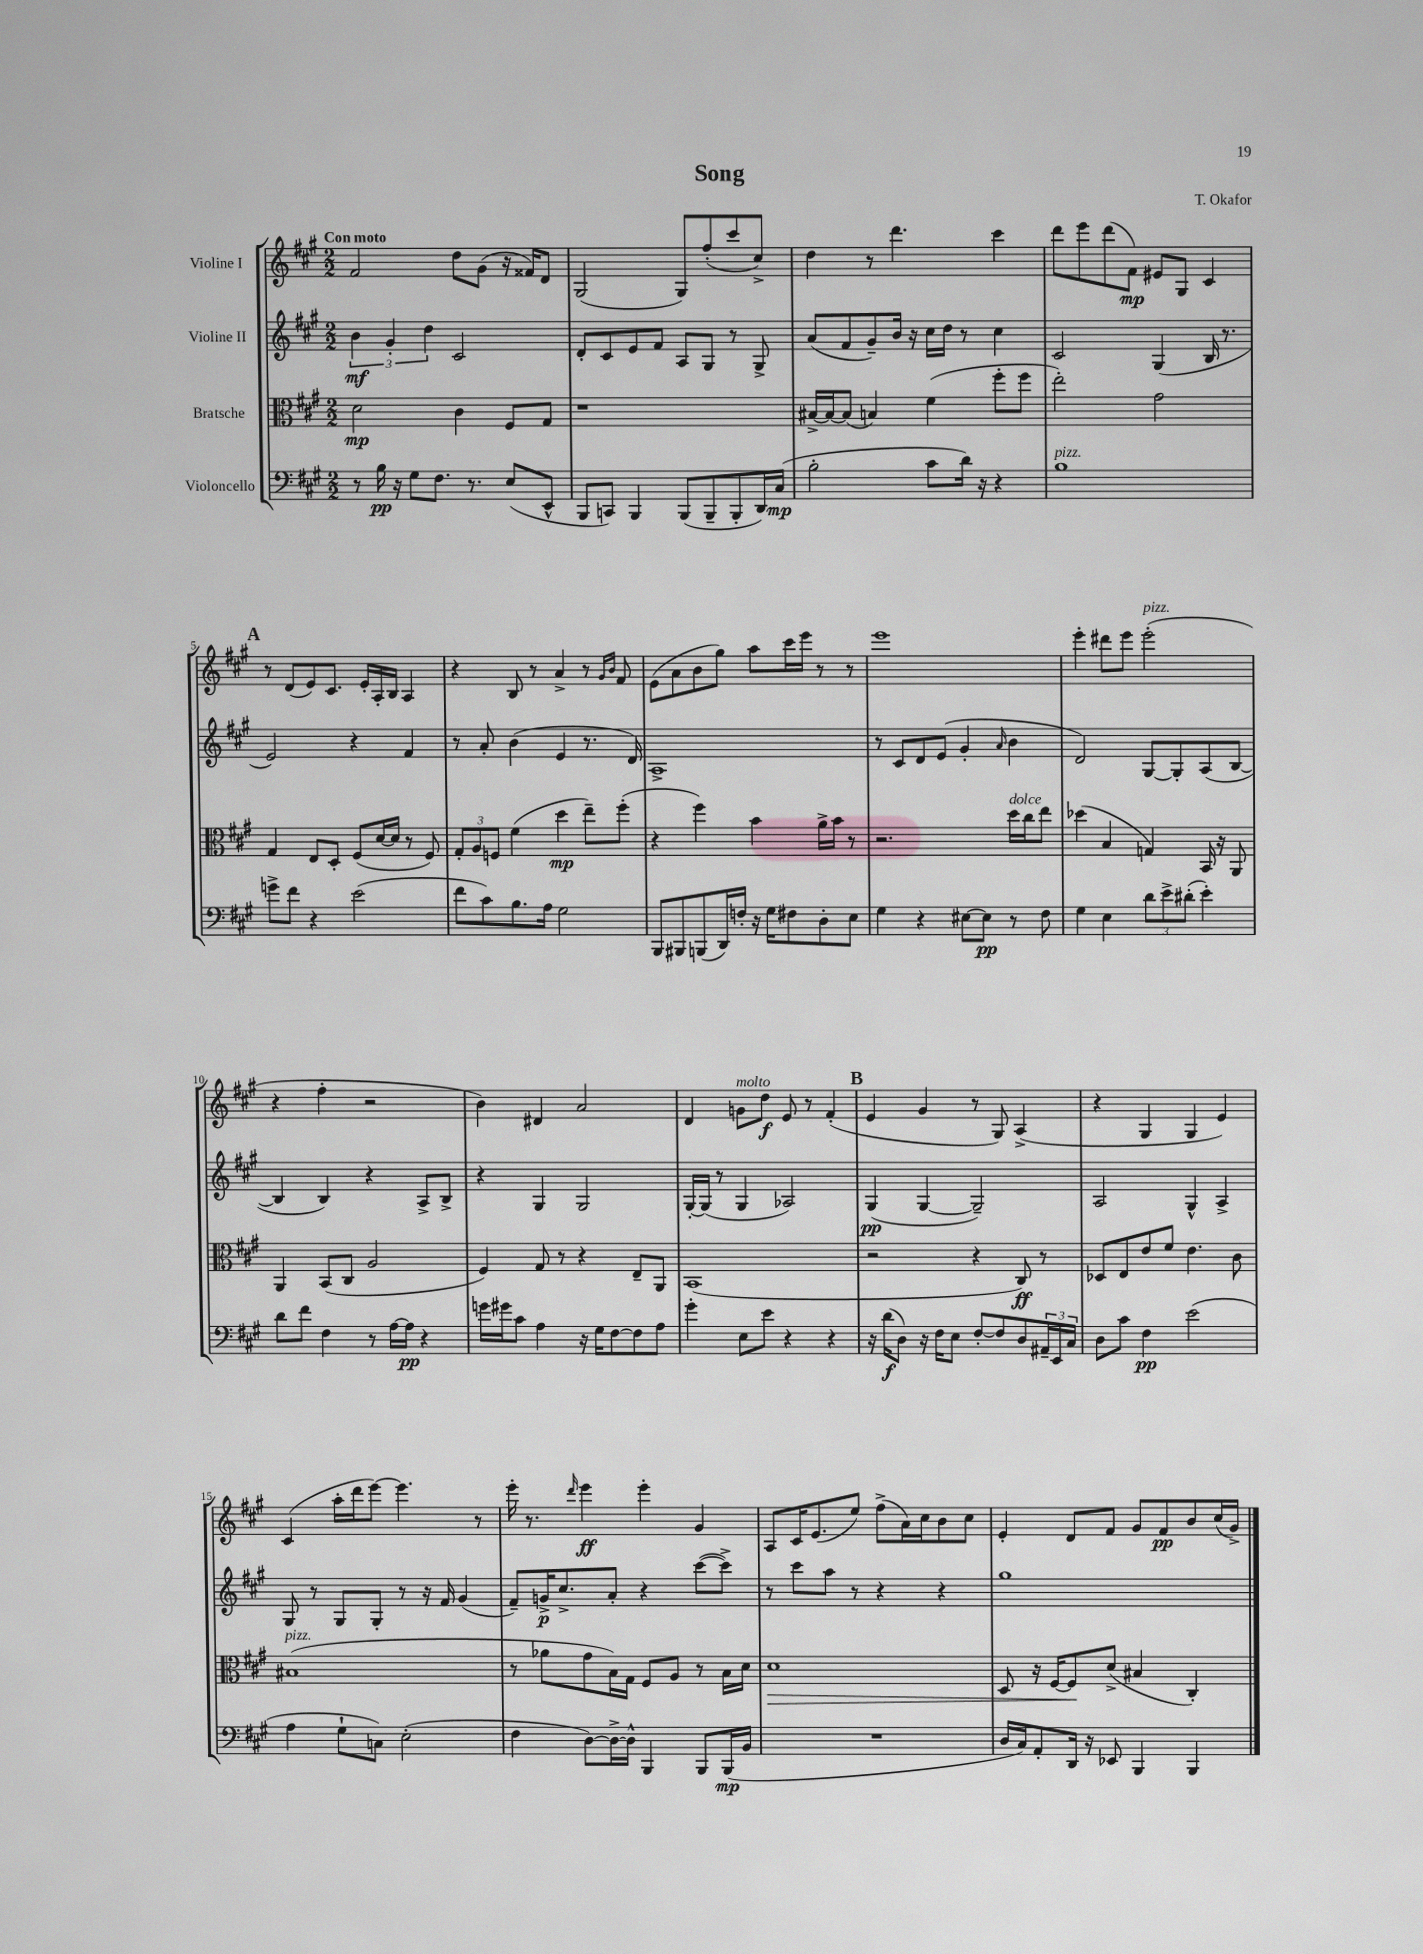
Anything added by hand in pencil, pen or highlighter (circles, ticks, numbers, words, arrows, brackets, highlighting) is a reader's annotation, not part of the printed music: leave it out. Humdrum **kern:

**kern	**kern	**kern	**kern
*staff4	*staff3	*staff2	*staff1
*clefF4	*clefC3	*clefG2	*clefG2
*k[f#c#g#]	*k[f#c#g#]	*k[f#c#g#]	*k[f#c#g#]
*M2/2	*M2/2	*M2/2	*M2/2
8r	2d\	6b\	2f#/
16B\	.	.	.
.	.	6g#'/	.
16r	.	.	.
8G#\L	.	.	.
.	.	6dd\	.
8.F#\J	.	.	.
.	4c#\	2c#/	8dd\L
8.r	.	.	.
.	.	.	(8g#\J
(8E/L	8F#/L	.	16r
.	.	.	16f##/LK)
8EE^^/J	8G#/J	.	8d/J
=	=	=	=
8BBB/L	1r	8d'/L	(2G#/
8CC/J)	.	8c#/	.
4BBB/	.	8e/	.
.	.	8f#/J	.
(8BBB/L	.	8A/L	8G#/L)
8BBB~/	.	8G#/J	(8ff#'/
8BBB'/	.	8r	8ccc#/
16DD/L)	.	8G#^/	8cc#^/J)
(16C#/JJ	.	.	.
=	=	=	=
2B'\	[16B#^/LL	(8a/L	4dd\
.	16B#/_J	.	.
.	(8B#/]J	8f#/	.
.	4B/)	8g#~/)	8r
.	.	16b/Jk	4.ddd\
.	.	16r	.
8c#\L	(4f#\	16cc#\LL	.
.	.	16dd\JJ	.
16d\Jk)	.	8r	.
16r	.	.	.
4r	8ff#'\L	4cc#\	4ccc#\
.	8ff#\J	.	.
=	=	=	=
1B	2ee'\)	2c#/	8ddd\L
.	.	.	8eee\
.	.	.	(8ddd\
.	.	.	8f#\J)
.	2g#\	(4G#/	8e#/L
.	.	.	8G#/J
.	.	16B/	4c#/
.	.	8.r	.
=	=	=	=
8g^\L	4G#/	2e/)	8r
8f#\J	.	.	(8d/L
4r	8E/L	.	8e/)
.	8D'/J	.	8.c#/J
(2e\	(8F#/L	4r	.
.	.	.	16e'/LL
.	[16d/L	.	16A'/
.	16d/]JJ	.	16B/JJ
.	8r	4f#/	4A/
.	8F#/)	.	.
=	=	=	=
8f#\L	12G#'/L	8r	4r
.	12A/	.	.
8c#\)	.	8a'/	.
.	12F/J	.	.
8.B\	(4f#\	(4b\	8B/
.	.	.	8r
16A\Jk	.	.	.
2G#\	4dd\	4e/	4a^/
.	8ee~\L)	8.r	8r
.	.	.	16qqg#/LL
.	.	.	16qqb/JJ
.	(8ff#'\J	.	8f#/
.	.	16d/)	.
=	=	=	=
8BBB/L	4r	1A^	(8e\L
8BBB#/	.	.	8a\
(8BBB/	4ff#\)	.	8b\
16DD/L)	.	.	8gg#\J)
16F'/JJ	.	.	.
16r	4b\	.	8aa\L
16G#\LK	.	.	.
8F#\	.	.	16ccc#\L
.	.	.	16eee\JJ
8D'\	16a^\LL	.	8r
.	16b\JJ	.	.
8E\J	8r	.	8r
=	=	=	=
4G#\	2.r	8r	1eee
.	.	8c#/L	.
4r	.	8d/	.
.	.	(8e/J	.
[8E#\L	.	4g#'/	.
8E#\]J	.	.	.
.	.	16qqa/	.
8r	16dd\LL	4b\	.
.	16cc#\J	.	.
8F#\	8ee\J	.	.
=	=	=	=
4G#\	(4dd-\	2d/)	4eee'\
4E\	4B/	.	8ddd#\L
.	.	.	8eee\J
12d\L	4G/)	[8G#/L	(2eee'\
12e^\	.	.	.
.	.	8G#'/]	.
(12d#'\J	.	.	.
4e'\)	16BB/	(8A/	.
.	16r	.	.
.	8AA/	[8B/J	.
=	=	=	=
8d\L	4AA/	4B/]	4r
8f#\J	.	.	.
4F#\	(8BB/L	4B/)	4ff#'\
.	8C#/J	.	.
8r	2A/	4r	2r
[16A\LL	.	.	.
16A\]JJ	.	.	.
4r	.	8A^/L	.
.	.	8B^/J	.
=	=	=	=
16g\LL	4F#/)	4r	4b\)
16g#\J	.	.	.
8c#\J	.	.	.
4A\	8G#/	4G#/	4d#/
.	8r	.	.
16r	4r	2G#/	2a/
16G#\LK	.	.	.
[8F#\	.	.	.
8F#\]	8E~/L	.	.
8A\J	8AA/J	.	.
=	=	=	=
4g#'\	(1BB	[16G#'/LL	4d/
.	.	(16G#/]JJ	.
.	.	8r	.
8E\L	.	4G#/	8g\L
8e\J	.	.	8dd\J
4r	.	2A-/)	8e/
.	.	.	8r
4r	.	.	(4f#'/
=	=	=	=
16r	2r	(4G#/	4e/
(16d\LK	.	.	.
8D\J)	.	.	.
16r	.	[4G#/	4g#/
16F#\LK	.	.	.
8E\J	.	.	.
[8F#'/L	4r	2G#~/])	8r
8F#/]	.	.	8G#/)
8D/	8C#/)	.	(4A^/
24AA#~/L	8r	.	.
24EE/	.	.	.
24C#/JJ	.	.	.
=	=	=	=
8D\L	8D-/L	2A/	4r
8c#\J	8E/	.	.
4F#\	8e/	.	4G#/
.	8f#/J	.	.
(2e\	4.e\	4G#^^/	4G#/
.	.	4A^/	4e/)
.	8c#\	.	.
=	=	=	=
4A\	(1B#	8G#/	(4c#/
.	.	8r	.
8G#`\L	.	8G#/L	16aa'\LL
.	.	.	16ddd\J
8C\J)	.	8G#'/J	[8eee\J)
(2E'\	.	8r	4.eee\]
.	.	16r	.
.	.	16f#/	.
.	.	(4g#/	.
.	.	.	8r
=	=	=	=
4F#\	8r	8f#~/L)	16eee'\
.	.	.	8.r
.	8a-\L	16g^/K	.
.	.	8.cc#^/	.
.	.	.	16qqddd/
[8D\L)	8g#\	.	4eee\
16D^\_L	16B\L)	8a'/J	.
16D^^\]JJ	16G#\JJ	.	.
4BBB/	8F#/L	4r	4eee'\
.	8A/J	.	.
8BBB/L	8r	([8ccc#\L	4g#/
(16BBB/L	16B\LL	8ccc#^\]J)	.
16BB/JJ	16d\JJ	.	.
=	=	=	=
1r	1d	8r	8A/L
.	.	8ccc#\L	16c#/K
.	.	.	(8.e/
.	.	8aa\J	.
.	.	8r	8ee/J)
.	.	4r	(8ff#^\L
.	.	.	16a\L)
.	.	.	16cc#\J
.	.	4r	8b\
.	.	.	8cc#\J
=	=	=	=
16D/LL	8D/	1gg#	4e'/
16C#/J)	.	.	.
8AA'/	16r	.	.
.	[16F#/LK	.	.
16DD/Jk	8F#/]	.	8d/L
16r	.	.	.
8EE-/	(8d^/J	.	8f#/J
4BBB/	4B#/	.	8g#/L
.	.	.	8f#/
4BBB/	4C#'/)	.	8b/
.	.	.	(16cc#/L
.	.	.	16g#^/JJ)
==	==	==	==
*-	*-	*-	*-
